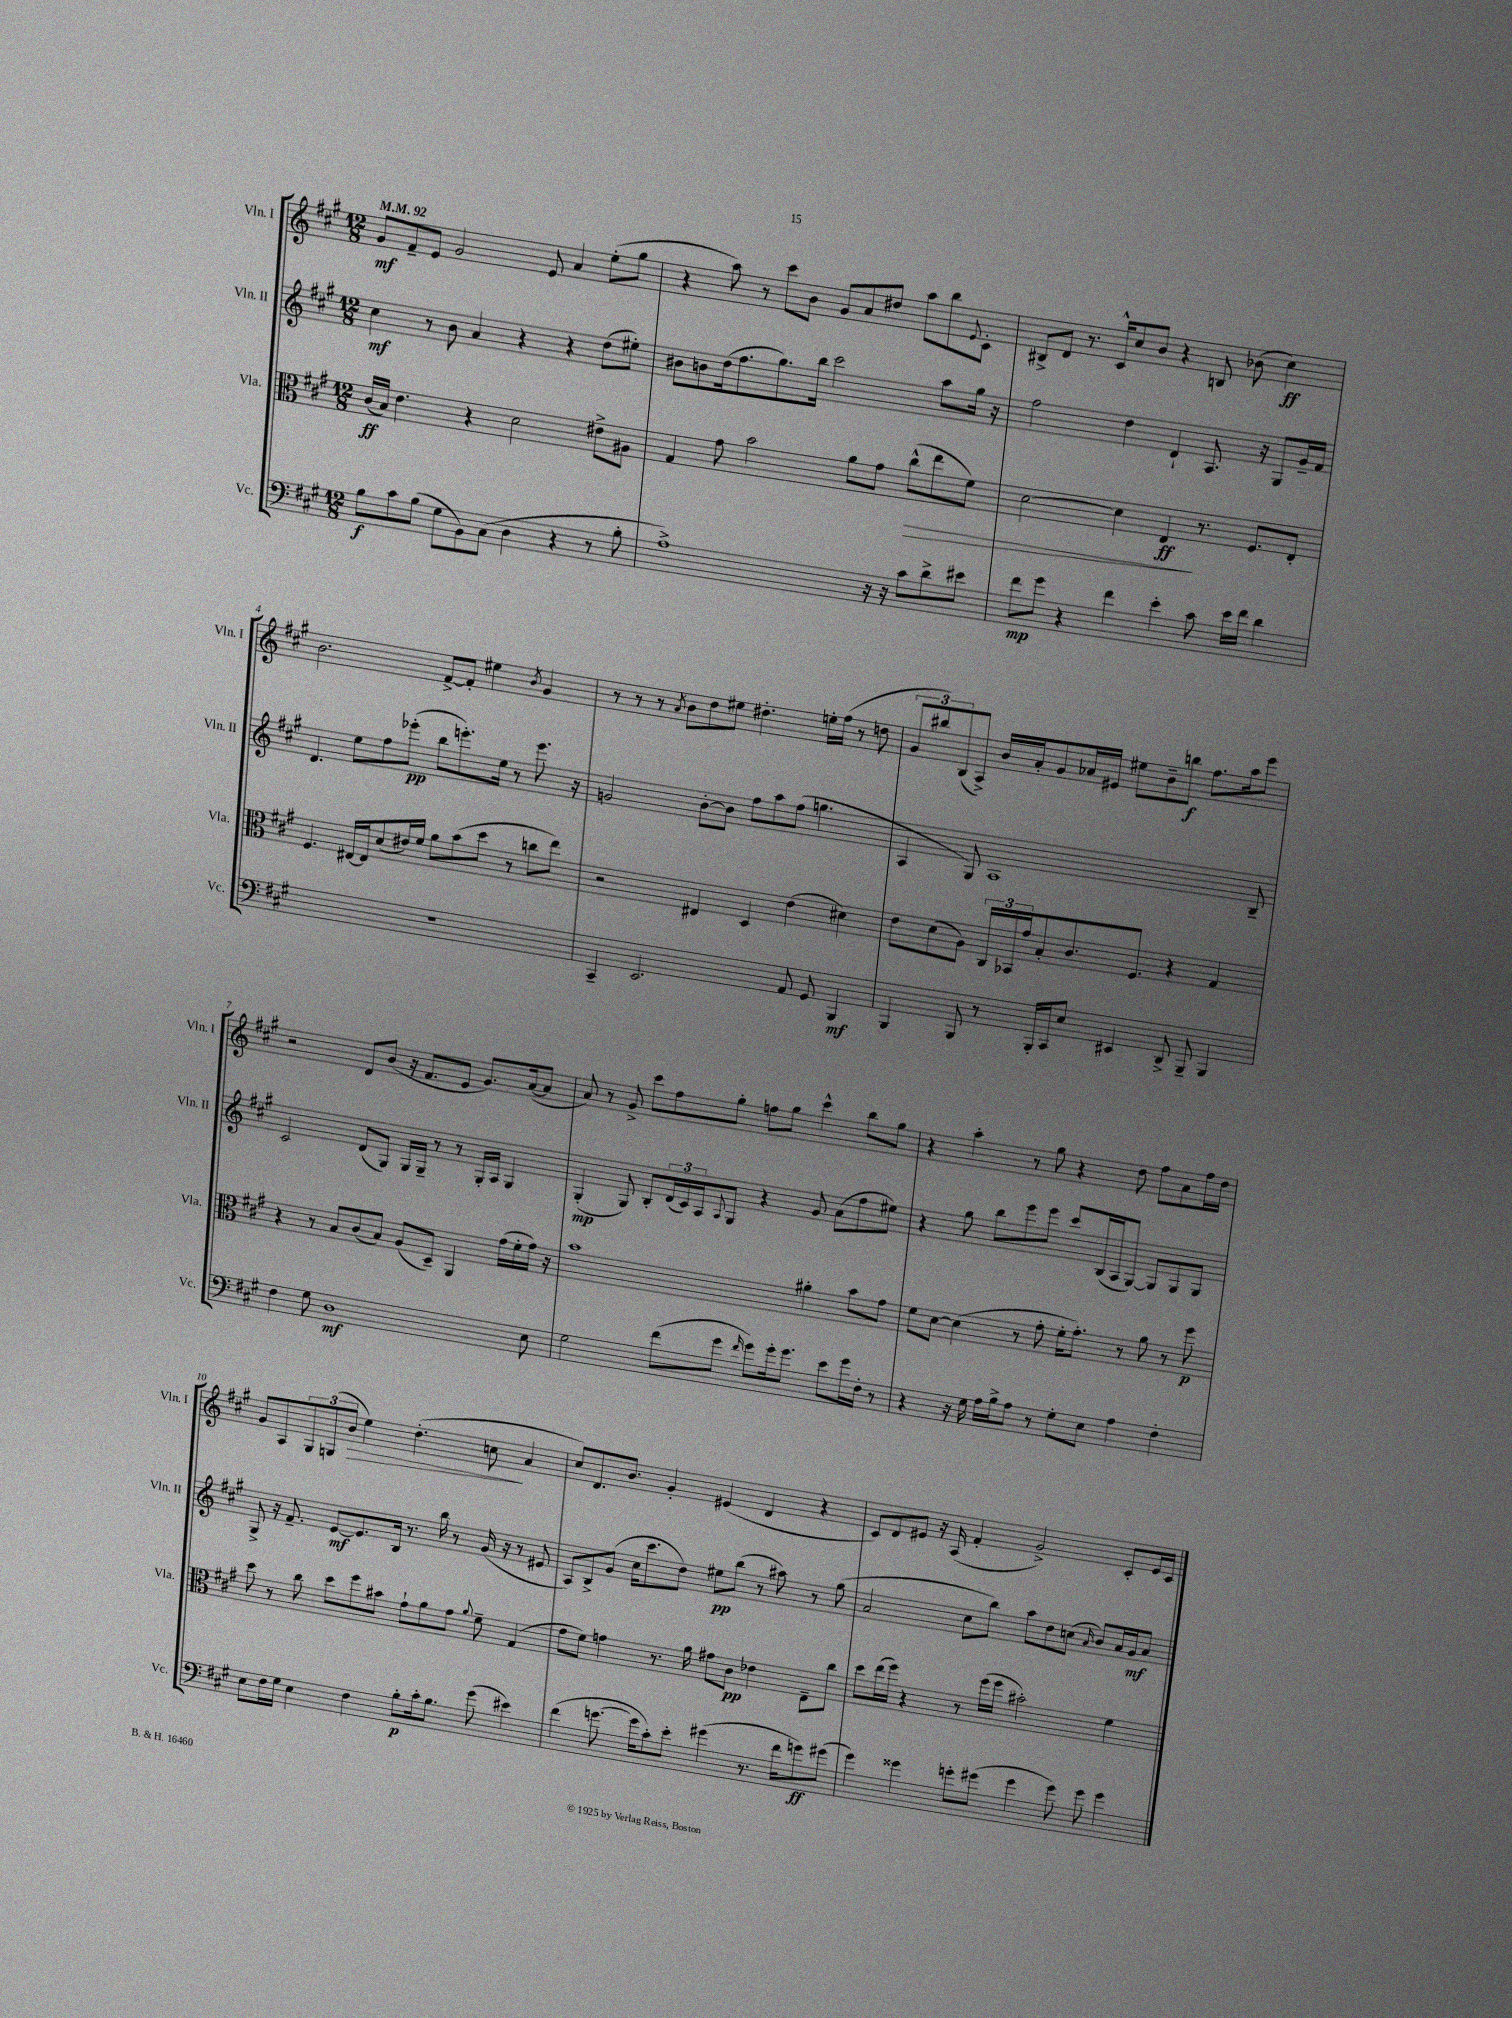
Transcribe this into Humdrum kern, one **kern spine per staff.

**kern	**dynam	**kern	**dynam	**kern	**dynam	**kern	**dynam
*part4	*part4	*part3	*part3	*part2	*part2	*part1	*part1
*staff4	*staff4	*staff3	*staff3	*staff2	*staff2	*staff1	*staff1
*I"Vc.	*	*I"Vla.	*	*I"Vln. II	*	*I"Vln. I	*
*I'Vc.	*	*I'Vla.	*	*I'Vln. II	*	*I'Vln. I	*
*clefF4	*	*clefC3	*	*clefG2	*	*clefG2	*
*k[f#c#g#]	*	*k[f#c#g#]	*	*k[f#c#g#]	*	*k[f#c#g#]	*
*M12/8	*	*M12/8	*	*M12/8	*	*M12/8	*
*MM92	*	*MM92	*	*MM92	*	*MM92	*
=1	=1	=1	=1	=1	=1	=1	=1
8B\L	f	(16c#/LL	ff	4cc#\	mf	8g#/L	mf
.	.	16B/JJ)	.	.	.	.	.
8c#\	.	4.e\	.	.	.	8f#~/	.
(8B\J	.	.	.	8r	.	8e/J	.
8G#\L	.	.	.	8b\	.	2g#/	.
8BB\)	.	4r	.	4a/	.	.	.
(8C#\J	.	.	.	.	.	.	.
4D\	.	2d\	.	4r	.	.	.
.	.	.	.	.	.	8e/	.
4r	.	.	.	4r	.	4a/	.
8r	.	8e#X^\L	.	(8dd\L	.	(8ee'\L	.
8B'\	.	8A#X\J	.	8ee#X'\J)	.	8gg#\J	.
=2	=2	=2	=2	=2	=2	=2	=2
1A^)	.	4G#/	.	8b#X\L	.	4r	.
.	.	.	.	8bn\	.	.	.
.	.	8g#\	.	(16dd\k	.	8aa\)	.
.	.	.	.	8.ff#\	.	.	.
.	.	2b\	.	.	.	8r	.
.	.	.	.	8.gg#\)	.	8ccc#\L	.
.	.	.	.	.	.	8b\J	.
.	.	.	.	16bb\Jk	.	.	.
.	.	.	.	2ccc#\	.	8g#/L	.
.	.	8a\L	.	.	.	8a/	.
16r	.	8g#\J	.	.	.	8dd#X/J	.
16r	.	.	.	.	.	.	.
!	!	!	!LO:HP:b	!	!	!	!
8c#\L	.	(8cc#^^\L	>	.	.	8aa\L	.
8d^\	.	8ee\	.	8aa\L	.	8bb\	.
.	.	.	.	.	.	8qqe/	.
8e#X\J	.	8f#\J)	.	16gg#\Jk	.	8c#'\J	.
.	.	.	.	16r	.	.	.
=3	=3	=3	=3	=3	=3	=3	=3
8f#\L	mp	[2d\	.	2ff#\	.	8B#X^/L	.
8g#\J	.	.	.	.	.	8d/J	.
4r	.	.	.	.	.	8.r	.
.	.	.	.	.	.	16c#^^/KL	.
4f#\	.	4d\]	.	4dd\	.	8cc#/	.
.	.	.	.	.	.	8b/J	.
4e'\	.	4E/	ff	4d`/	.	4r	.
8c#\	.	8.r	]	8.A/	.	8Bn/	.
16e\LL	.	.	.	.	.	(8b-X\	.
16f#\JJ	.	8.F#/L	.	16r	.	.	.
4d\	.	.	.	8G#/L	.	4cc#\)	ff
.	.	8E'/J	.	16g#~/L	.	.	.
.	.	.	.	16f#/JJ	.	.	.
!!LO:LB:g=z
=4	=4	=4	=4	=4	=4	=4	=4
1.r	.	4.F#/	.	4.d/	.	2.b\	.
.	.	[16E#X/LL	.	8ee\L	.	.	.
.	.	16E#/J]	.	.	.	.	.
.	.	(8d/	.	8ff#\	.	.	.
.	.	16e#X/L)	.	(8eee-X'\J	pp	.	.
.	.	16f#/JJ	.	.	.	.	.
.	.	8a\L	.	8bb\L	.	[8f#^/L	.
.	.	(8b\	.	8.eeen'\)	.	8f#'/J]	.
.	.	8dd\J	.	.	.	4ee#X\	.
.	.	.	.	16ee\Jk	.	.	.
.	.	8r	.	8r	.	.	.
.	.	.	.	.	.	8qb/	.
.	.	8ccn\L	.	8.eee\	.	4g#/	.
.	.	8ee\J)	.	.	.	.	.
.	.	.	.	16r	.	.	.
=5	=5	=5	=5	=5	=5	=5	=5
4CC#~/	.	2r	.	2gn/	.	8r	.
.	.	.	.	.	.	8r	.
2.EE/	.	.	.	.	.	8r	.
.	.	.	.	.	.	8qa/	.
.	.	.	.	.	.	8b\L	.
.	.	4E#X/	.	[8b'\L	.	8dd\	.
.	.	.	.	8b\J]	.	8ee#X\J	.
.	.	4D/	.	8ff#\L	.	4.dd#X'\	.
.	.	.	.	8aa\	.	.	.
8AA/	.	(4e\	.	(8ff#\J	.	.	.
8GG#/	.	.	.	4.ggn\	.	16een'\LL	.
.	.	.	.	.	.	(16ff#\JJ	.
4BBB/	mf	4d#X\)	.	.	.	8r	.
.	.	.	.	.	.	8ddn\	.
=6	=6	=6	=6	=6	=6	=6	=6
4BBB/	.	8e\L	.	4A/	.	12g#/L	.
.	.	.	.	.	.	12bb#X/)	.
.	.	(8d\	.	.	.	.	.
.	.	.	.	.	.	(12B/	.
8BBB/	.	8A\J)	.	8G#/)	.	8A^/J)	.
8r	.	24C#/LL	.	1A	.	16b/LL	.
.	.	24BB-X/	.	.	.	.	.
.	.	.	.	.	.	16a'/J	.
.	.	24g#/J	.	.	.	.	.
16BBB'/LL	.	8B'/	.	.	.	8g#/	.
16CC#/J	.	.	.	.	.	.	.
8E/J	.	8.c#/	.	.	.	16a-X/L	.
.	.	.	.	.	.	16e#X/JJ	.
4EE#X/	.	.	.	.	.	8ee#X\L	.
.	.	8.F#/J	.	.	.	.	.
.	.	.	.	.	.	8b~\	.
8DD^/	.	4r	.	.	.	8bbn\J	f
8BBB~/	.	.	.	.	.	8.ff#\L	.
4BBB/	.	4G#/	.	.	.	.	.
.	.	.	.	.	.	16aa\k	.
.	.	.	.	8B~/	.	8eee\J	.
!!LO:LB:g=z
=7	=7	=7	=7	=7	=7	=7	=7
4F#\	.	4r	.	2c#/	.	2r	.
8G#\	.	8r	.	.	.	.	.
1D	mf	8B/L	.	.	.	.	.
.	.	(8c#/	.	(8d/L	.	8d/L	.
.	.	8B/J)	.	8G#/J)	.	(8b/J	.
.	.	(8A/L	.	16G#/LL	.	16r	.
.	.	.	.	16G#~/JJ	.	8.f#/L	.
.	.	8D~/J)	.	8r	.	.	.
.	.	4AA/	.	8r	.	8e/J	.
.	.	.	.	16G#'/LL	.	8.g#/L)	.
.	.	.	.	16A/JJ	.	.	.
.	.	(16g#\LL	.	4G#/	.	.	.
.	.	16f#'\	.	.	.	([16a/k	.
8E\	.	16g#\JJ)	.	.	.	8a/J]	.
.	.	16r	.	.	.	.	.
=8	=8	=8	=8	=8	=8	=8	=8
2G#\	.	1b	.	(4G#'/	mp	8a/)	.
.	.	.	.	.	.	8r	.
.	.	.	.	8G#/)	.	8g#^/	.
.	.	.	.	8B'/L	.	8ccc#\L	.
(8f#\L	.	.	.	(24d/L	.	8ff#\	.
.	.	.	.	24c#/)	.	.	.
.	.	.	.	24A/J	.	.	.
.	.	.	.	8qqA/	.	.	.
8g#\J	.	.	.	8G#/J	.	8gg#'\J	.
16qqf#/	.	.	.	.	.	.	.
8g#\L)	.	.	.	4r	.	8ffn\L	.
16g#'\k	.	.	.	.	.	8gg#\J	.
8.g#\J	.	.	.	.	.	.	.
.	.	4a#X'\	.	8g#/	.	4ccc#^^\	.
8e\L	.	.	.	(8a\L	.	.	.
16g#\L	.	8b\L	.	8ff#\	.	8bb\L	.
16F#'\JJ	.	.	.	.	.	.	.
8r	.	8g#\J	.	8ee#X\J)	.	8gg#\J	.
=9	=9	=9	=9	=9	=9	=9	=9
4r	.	8f#\L	.	4r	.	4r	.
.	.	[8d\J	.	.	.	.	.
16r	.	(4d\]	.	8gg#\	.	4aa'\	.
16G#\	.	.	.	.	.	.	.
16A\LL	.	.	.	8bb\L	.	.	.
16B^\J	.	.	.	.	.	.	.
8A\J	.	8r	.	8eee\	.	8r	.
8r	.	8g#'\	.	8eee\J	.	8gg#\	.
8G#'\L	.	16f#'\KL	.	8ccc#/L	.	4r	.
.	.	8.g#'\J)	.	.	.	.	.
8E\J	.	.	.	(16B/L	.	.	.
.	.	.	.	16A/J	.	.	.
4A\	.	8r	.	[8G#/J)	.	8dd\	.
.	.	8a\	.	8G#/L]	.	8ff#\L	.
4F#'\	.	8r	.	8G#/	.	8a\	.
.	.	8ff#\	p	8G#/J	.	16ff#\L	.
.	.	.	.	.	.	16dd\JJ	.
!!LO:LB:g=z
=10	=10	=10	=10	=10	=10	=10	=10
8E\L	.	8dd\	.	8G#^/	.	8g#/L	.
16F#\L	.	8r	.	16r	.	8A/	.
16G#\JJ	.	.	.	8.f#~/	.	.	.
4E\	.	8cc#\	.	.	.	12G#/	.
.	.	.	.	.	.	(12Gn/	.
.	.	8dd\L	.	[8e/L	mf	.	.
!	!	!	!	!	!	!	!LO:HP:b
.	.	.	.	.	.	12b/J	>
4F#\	.	8ff#\	.	8.e/]	.	4ee\)	.
.	.	8b#X\J	.	.	.	.	.
.	.	.	.	16B/Jk	.	.	.
8B'\L	p	8g#`\L	.	8.r	.	(4.dd'\	.
16c#'\k	.	8a\	.	.	.	.	.
8.B\J	.	.	.	16bb\	.	.	.
.	.	8g#\J	.	8r	.	.	.
.	.	8qqa/	.	.	.	.	.
(8g#\	.	8f#~\	.	(16g#/	.	8ccn\	.
.	.	.	.	16r	.	.	.
4e#X\)	.	(4G#/	.	8r	.	4a/	]
.	.	.	.	8e#X/	.	.	.
=11	=11	=11	=11	=11	=11	=11	=11
(4f#\	.	8g#\L	.	8A/L)	.	8cc#/L)	.
.	.	8f#\J)	.	8B^/	.	8.d/	.
[8.gn\	.	4gn\	.	(8g#/J	.	.	.
.	.	.	.	.	.	8.b/J	.
.	.	.	.	16cc#\KL	.	.	.
16g\KL]	.	.	.	8.ccc#\	.	.	.
8c#'\)	.	8.r	.	.	.	4g#'/	.
8e'\J	.	.	.	8dd\J)	.	.	.
.	.	16a\	.	.	.	.	.
(4g#X\	.	8g#X\L	.	8ee#X\L	pp	(4e#X/	.
.	.	8c#\J	pp	(8bb\J	.	.	.
8.r	.	4e-X\	.	8r	.	4d/	.
.	.	.	.	8aa#X\)	.	.	.
16f#\KL	.	.	.	.	.	.	.
8gn\)	ff	8E~\L	.	8r	.	4r	.
(8g#X\J	.	8cc#\J	.	(8gg#\	.	.	.
=12	=12	=12	=12	=12	=12	=12	=12
4g#\)	.	8dd\L	.	2a/	.	8c#/L)	.
.	.	(16ee\L	.	.	.	8d/	.
.	.	16ff#\JJ)	.	.	.	.	.
4g##X\	.	4r	.	.	.	8e#X/J	.
.	.	.	.	.	.	16r	.
.	.	.	.	.	.	(16A/	.
8gn'\L	.	8r	.	8cc#\L	.	4f#'/	.
(8g#X\J	.	(16ff#\LL	.	8bb\J)	.	.	.
.	.	16ff#\JJ	.	.	.	.	.
4g#\	.	2b#X'\)	.	8aa\L	.	2g#^/)	.
.	.	.	.	8dd\	.	.	.
8g#\)	.	.	.	(8ccn\J	.	.	.
.	.	.	.	16qqa/	.	.	.
8g#\	.	.	.	8b/L)	.	.	.
4g#\	.	4f#\	.	16a/L	.	8c#'/L	.
.	.	.	.	16g#/J	mf	.	.
.	.	.	.	8a/J	.	16e#/L	.
.	.	.	.	.	.	16c#/JJ	.
==	==	==	==	==	==	==	==
*-	*-	*-	*-	*-	*-	*-	*-
